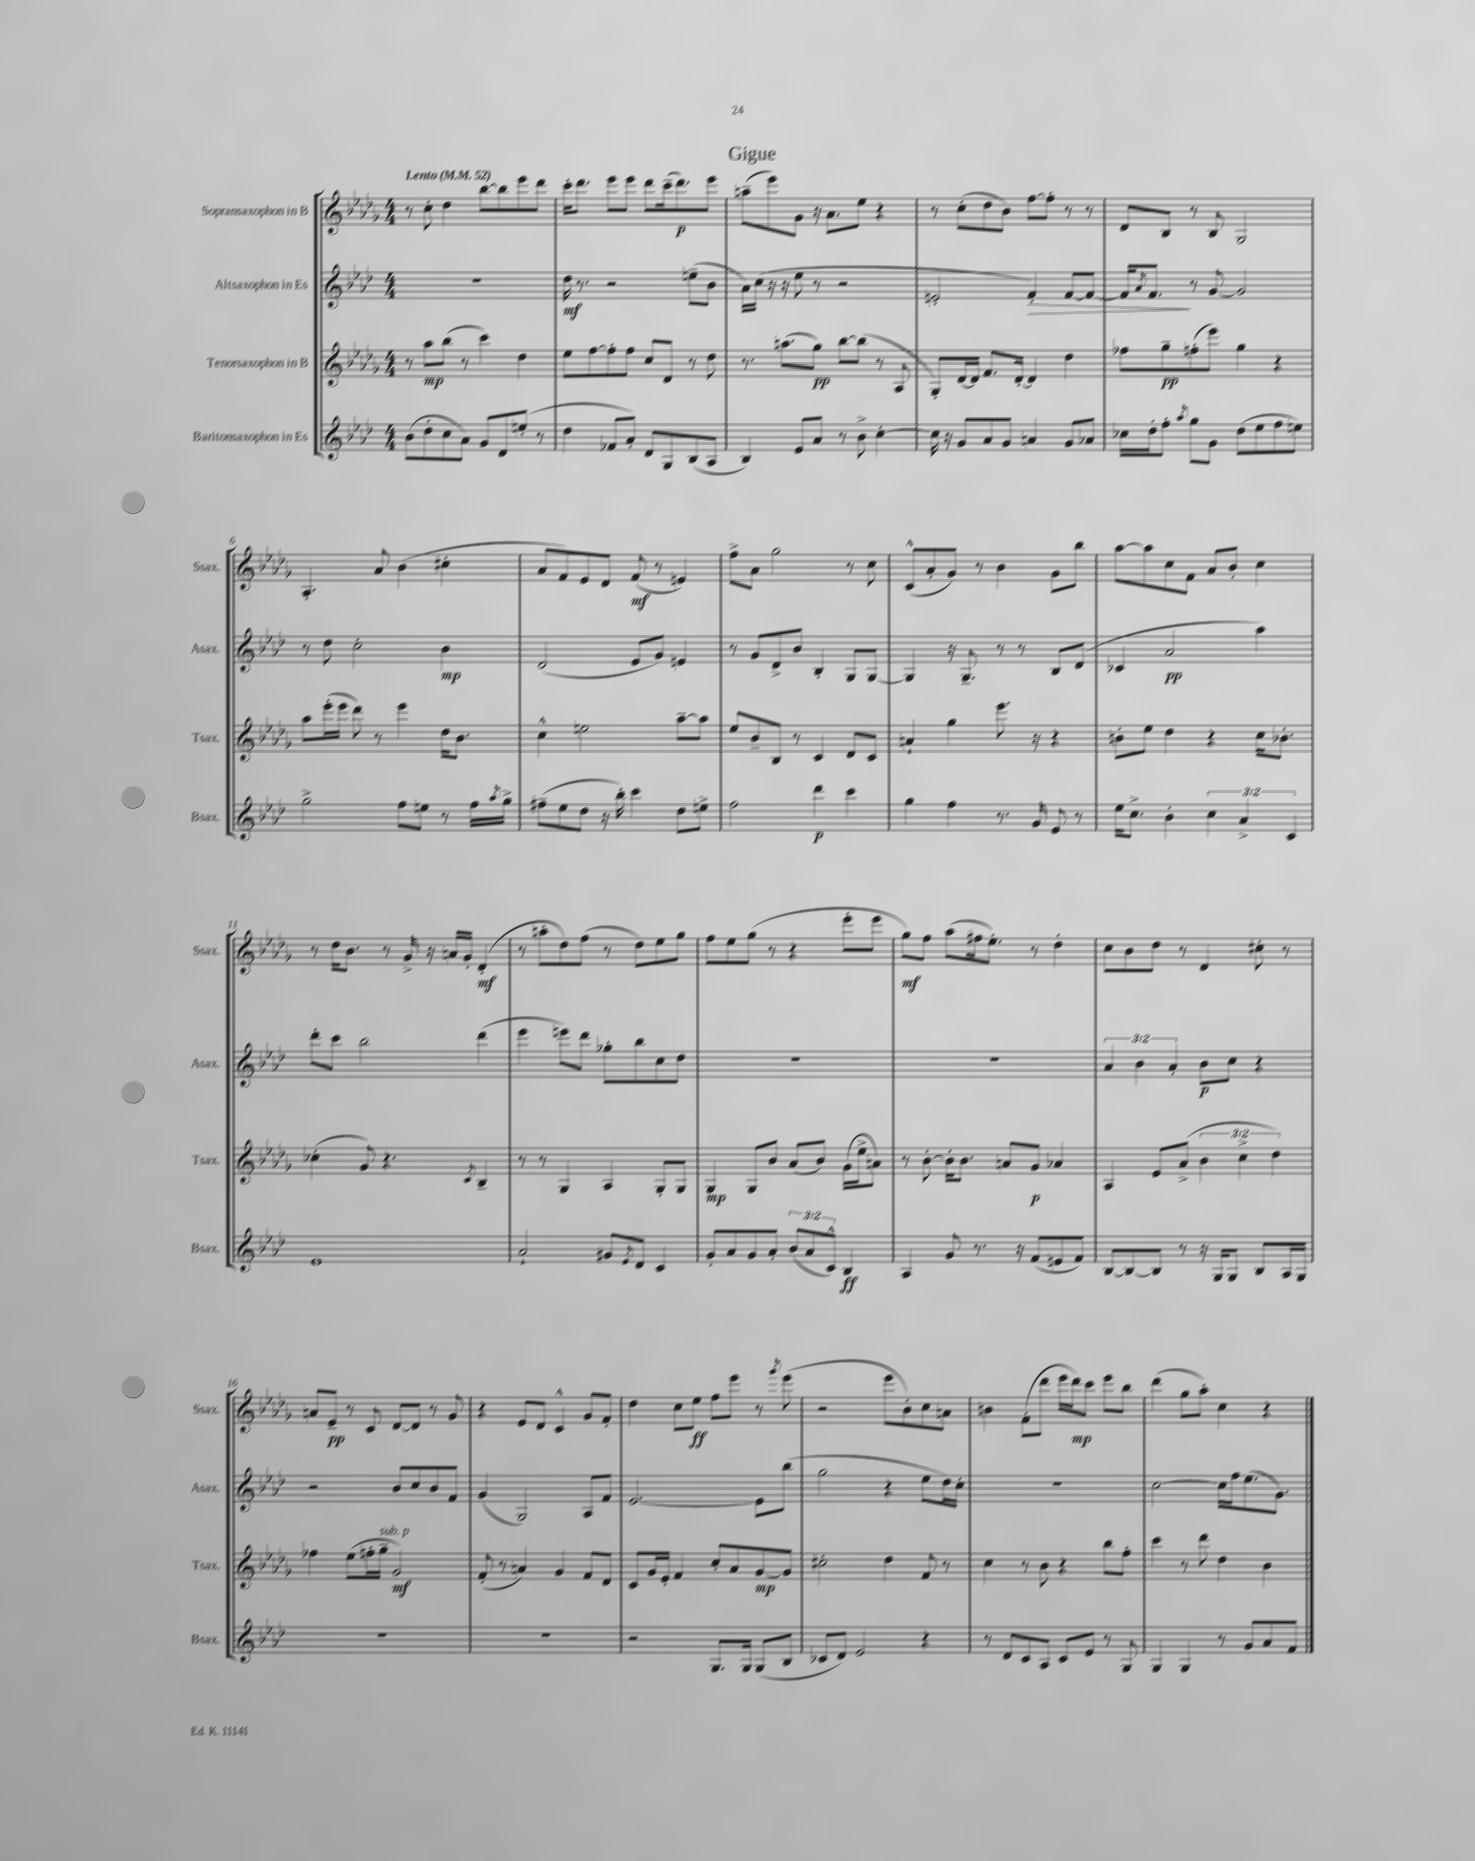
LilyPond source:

\header { title = "Gigue" }
<<
\new StaffGroup <<
\new Staff = "s0" \with { instrumentName = "Sopransaxophon in B" shortInstrumentName = "Ssax." } {
    \clef treble \key des \major \numericTimeSignature \time 4/4 \tempo "Lento" 4 = 52
    r8 c''8-. des''4 bes''8~ bes''8 ees'''8 des'''8 |
    c'''16-. des'''8. ees'''8 ees'''8 des'''8 c'''16--( des'''8.\p) ees'''8 |
    a''8--( ees'''8) ges'8 r16 aes'8. ees''8 r4 |
    r8 c''8-.( des''8 bes'8) f''8~ f''8-. r8 r8 |
    des'8 bes8 r8 bes8 ges2 |
    aes4.-. aes'8 bes'4( cis''4-. |
    aes'8 f'8) ees'8 des'8 f'8\mf( r8 e'4) |
    f''8-> aes'8 ges''2 r8 c''8 |
    c'8-^( aes'8-. ges'8) r8 bes'4 ges'8 bes''8 |
    aes''8~ aes''8 c''8 f'8 aes'8 bes'8-. c''4 |
    r8 des''16 bes'8. r8 ges'16-> r16 a'16 ges'16-. des'4-.\mf( |
    r8 a''8-. des''8) f''8( r8 des''8) ees''8 ges''8 |
    f''8 ees''8 ges''8( r8 r4 ees'''8-. ees'''8 |
    ges''8\mf) f''8 aes''8( fis''16 ees''8.-.) r8 des''4-. |
    c''8 bes'8 des''8 r8 des'4 cis''8-. r8 |
    a'8 ees'8--\pp r8 c'8 des'8~ des'8 r8 ges'8 |
    r4 ees'8 des'8 c'4-^ ges'8 f'8-. |
    des''4 c''8 ees''8\ff f''8 ees'''8 r8 \acciaccatura { ges'''8 } ees'''8( |
    r2 ees'''8 bes'8-.) c''8 a'8 |
    b'4 f'8-.( des'''8 ees'''16 des'''16\mp) c'''8 ees'''8 bes''8 |
    des'''4( ges''8 aes''8-.) c''4 r4 \bar "|." |
}
\new Staff = "s1" \with { instrumentName = "Altsaxophon in Es" shortInstrumentName = "Asax." } {
    \clef treble \key aes \major \numericTimeSignature \time 4/4 \override Staff.TupletNumber.text = #tuplet-number::calc-fraction-text
    R1 |
    des''16\mf r8. r2 e''8--( bes'8 |
    aes'16) c''16( r16 r16 ees''8 r8 r2 |
    e'2-. f'4-.\>) f'8~ f'8~ |
    f'16 \acciaccatura { aes'8 } f'8.\! r8 g'8~ g'2 |
    r8 des''8 c''2-. bes'4\mp |
    des'2( ees'8 g'8) e'4 |
    r8 g'8 des'8-> bes'8 bes4-. g8 g8~ |
    g4 r16 g8.-- r8 r8 bes8 des'8( |
    ces'4 aes'2\pp aes''4) |
    des'''8-. c'''8 bes''2 des'''4( |
    ees'''4 e'''8) des'''8 ges''8-. bes''8 c''8 des''8 |
    R1 |
    R1 |
    \tuplet 3/2 { aes'4 bes'4 aes'4-. } bes'8\p c''8 r4 |
    r2 bes'8 c''8 bes'8 f'8 |
    g'4( g2) aes8 f'8 |
    ees'2.~ ees'8 bes''8( |
    g''2 r4 ees''8 des''16) c''16-. |
    R1 |
    c''2~ c''16 f''16 ees''8.( g'8.) \bar "|." |
}
\new Staff = "s2" \with { instrumentName = "Tenorsaxophon in B" shortInstrumentName = "Tsax." } {
    \clef treble \key des \major \numericTimeSignature \time 4/4 \override Staff.TupletNumber.text = #tuplet-number::calc-fraction-text
    r8 aes''8\mp bes''8( r8 c'''4) des''4 |
    ees''8 f''8~ f''8-. f''8 c''8 des'8 r8 des''8 |
    r8. a''8.( ges''8\pp) bes''8~ bes''8( r8 aes8 |
    ges8-.) des'16~ des'16 f'8. des'16~-. des'4 des''4 |
    fes''8 ges''8--\pp f''8-.( ees'''8) ges''4 r4 |
    aes''8 ees'''16-.( ees'''16 des'''8) r8 ees'''4 des''16 bes'8. |
    c''4-^ e''2 aes''8~-- aes''8 |
    ees''8 bes'8-- bes8 r8 c'4 des'8 c'8 |
    a'4-! ges''4 ees'''8. r16 r4 |
    b'8-. ees''8 des''4 r4 c''16 bes'8.-. |
    ces''4-.( ges'8) r4. \acciaccatura { c'8 } bes4-- |
    r8 r8 ges4 aes4 ges8-. ges8 |
    ges4\mp ges8 bes'8 aes'8( bes'8) ges'16( ees''16-> a'8) |
    r8 bes'8~-. bes'16-. bes'8. a'8 ges'8\p aes'4 |
    aes4 ees'8 aes'8->( \tuplet 3/2 { bes'4 c''4-> des''4) } |
    fes''4 ees''8( f''16-. ges''16--^\markup { \italic "sub. p" } ges'2\mf) |
    f'8-.( r8 a'4) ges'4 f'8 des'8 |
    c'8 ges'16 ees'16-. f'4 c''8-. aes'8 ges'8~\mp ges'8 |
    cis''2-. des''4 f'8 r8 |
    c''4 r8 bes'8 r4 bes''8 f''8-. |
    c'''4 r8 des'''8 des''4 bes'4 \bar "|." |
}
\new Staff = "s3" \with { instrumentName = "Baritonsaxophon in Es" shortInstrumentName = "Bsax." } {
    \clef treble \key aes \major \numericTimeSignature \time 4/4 \override Staff.TupletNumber.text = #tuplet-number::calc-fraction-text
    bes'8( des''8-. c''8 aes'8) g'8 des'8 e''8-.( r8 |
    des''4 fes'8 aes'8-.) des'8 g8 bes8( aes8 |
    bes4) ees'8 aes'8 r8 bes'8-> c''4~-. |
    c''16 r16 g'8 aes'8 g'8 a'4 g'8 aes'8 |
    ces''16 des''16-. f''8-. \acciaccatura { aes''8 } g''8 g'8 des''8( ees''8 f''8 e''8) |
    g''2-> f''8 e''8 r8 f''16 \acciaccatura { aes''8 } g''16-> |
    fis''8--( ees''8 des''8 r16 bes''16-.) c'''4 des''8 e''8-> |
    f''2 des'''4\p c'''4 |
    g''4 f''4 r8. g'16 ees'8 r8 |
    ees''16 c''8.-> bes'4-. \tuplet 3/2 { c''4 aes'4-> c'4 } |
    ees'1 |
    aes'2-! gis'8 \acciaccatura { ees'8 } des'8 c'4 |
    g'8-. aes'8 g'8 aes'8-. \tuplet 3/2 { bes'8( aes'8 c'8-^) } bes4\ff |
    aes4 g'8 r8. r16 f'8( e'8 f'8) |
    bes8~ bes8~ bes8 r8 r16 g16 g8 bes8 aes16 g16 |
    R1 |
    R1 |
    r2 g8. g16 g8( bes8 |
    ces'8 des'8) ees'2 r4 |
    r8 des'8 c'8 aes8 c'8 ees'8 r8 g8 |
    g4 g4 r8 g'8 aes'8 f'8 \bar "|." |
}
>>
>>
